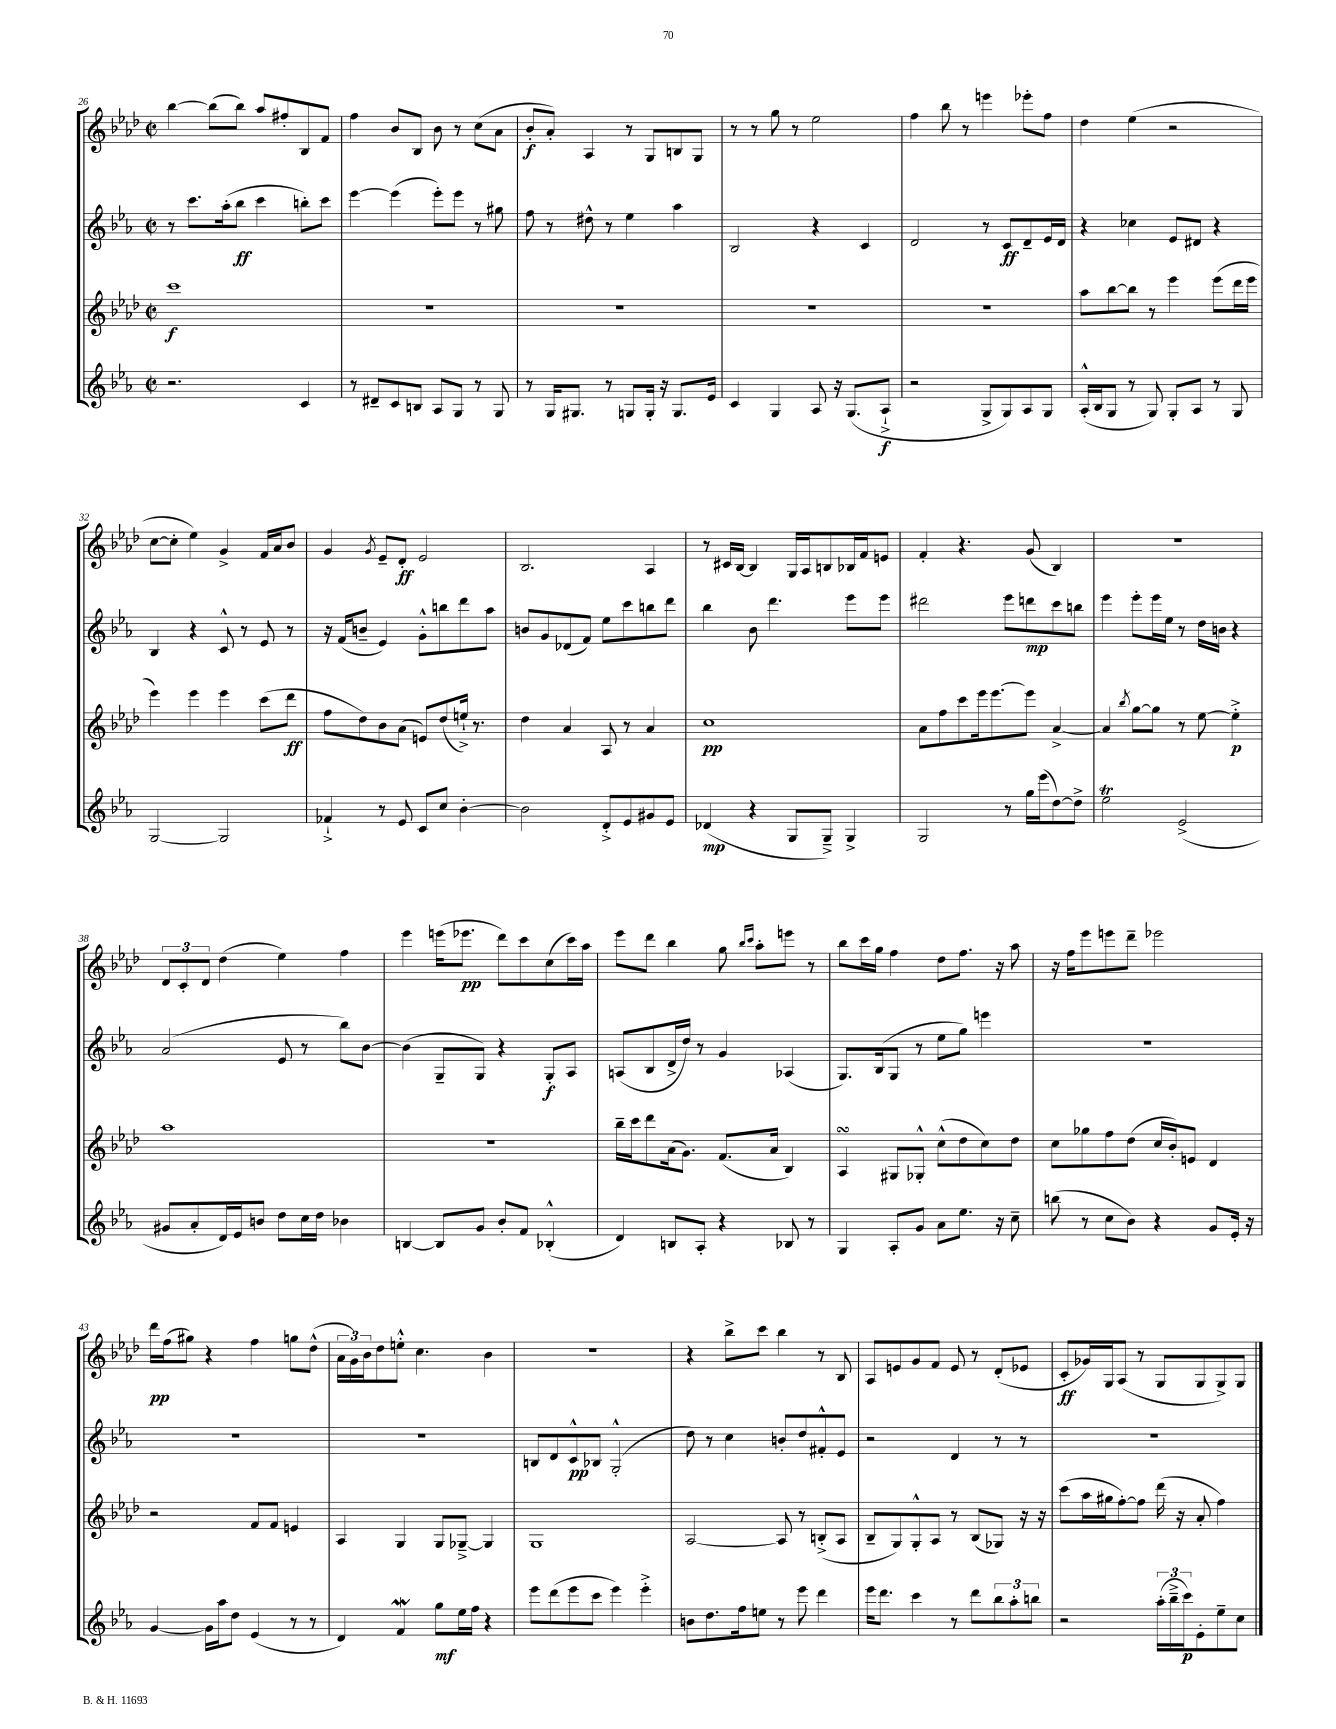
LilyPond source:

<<
\new StaffGroup <<
\new Staff = "s0" {
    \clef treble \key aes \major \defaultTimeSignature \time 2/2
    bes''4~ bes''8( bes''8) aes''8 fis''8-. bes8 f'8 |
    f''4 bes'8 bes8 bes'8 r8 c''8( aes'8 |
    bes'8-.\f aes'8-.) aes4 r8 g8 b8 g8 |
    r8 r8 g''8 r8 ees''2 |
    f''4 bes''8 r8 e'''4 ees'''8-. f''8 |
    des''4 ees''4( r2 |
    c''8~ c''8-. ees''4) g'4-> f'16 aes'16 bes'8 |
    g'4 \acciaccatura { g'8 } ees'8-- des'8-.\ff ees'2 |
    bes2. aes4 |
    r8 cis'16 bes16~ bes4 g16 aes16 b8 bes16 f'16 e'8 |
    f'4-. r4. g'8( bes4) |
    R1 |
    \tuplet 3/2 { des'8 c'8-. des'8 } des''4( ees''4) f''4 |
    ees'''4 e'''16( ees'''8.\pp des'''8) c'''8 c''8( c'''16) aes''16 |
    ees'''8 des'''8 bes''4 g''8 \grace { bes''16 c'''16 } aes''8-. e'''8 r8 |
    bes''8 c'''16 g''16 f''4 des''8 f''8. r16 aes''8 |
    r16 f''16 ees'''8 e'''8 des'''8-- ees'''2 |
    des'''16\pp f''16( gis''8) r4 f''4 g''8 des''8-^( |
    \tuplet 3/2 { aes'16 g'16) bes'16 } des''8 e''8-.-^ c''4. bes'4 |
    R1 |
    r4 bes''8-> c'''8 bes''4 r8 bes8 |
    aes8 e'8 g'8 f'8 e'8 r8 des'8-.( ees'8 |
    c'8-.\ff ges'16) g16 aes8( r8 g8 g8 g8->) g8 \bar "|." |
}
\new Staff = "s1" {
    \clef treble \key ees \major \defaultTimeSignature \time 2/2
    r8 c'''8. aes''16-.( bes''8\ff c'''4 b''8-.) c'''8 |
    ees'''4~ ees'''4( ees'''8-.) ees'''8 r8 gis''8 |
    f''8 r8 dis''8-^ r8 ees''4 aes''4 |
    bes2 r4 c'4 |
    d'2 r8 c'8\ff d'8-- ees'16 d'16 |
    r4 ces''4 ees'8 dis'8 r4 |
    bes4 r4 c'8-^ r8 ees'8 r8 |
    r16 f'16( b'8-- ees'4) g'8-.-^ b''8 d'''8 aes''8 |
    b'8 g'8 des'8( f'8) ees''8 c'''8 b''8 d'''8 |
    bes''4 bes'8 d'''4. ees'''8 ees'''8 |
    dis'''2 ees'''8 d'''8\mp c'''8 b''8 |
    ees'''4 ees'''8-. ees'''16 ees''16 r8 d''16 b'16 r4 |
    aes'2( ees'8 r8 bes''8) bes'8~ |
    bes'4( g8-- g8) r4 g8-.\f aes8 |
    a8( bes8 d'16-> d''16) r8 g'4 aes4( |
    g8.) bes16( g8 r8 ees''8 g''8) e'''4 |
    R1 |
    R1 |
    R1 |
    b8 d'8 c'8-^\pp bes8 g2-.-^( |
    d''8) r8 c''4 b'8-. d''8 fis'8-.-^ ees'8 |
    r2 d'4 r8 r8 |
    r1 \bar "|." |
}
\new Staff = "s2" {
    \clef treble \key aes \major \defaultTimeSignature \time 2/2
    c'''1\f |
    R1 |
    R1 |
    R1 |
    R1 |
    aes''8 bes''8~ bes''8 r8 ees'''4 ees'''8( des'''16 ees'''16 |
    ees'''4) ees'''4 ees'''4 c'''8( des'''8\ff |
    f''8 des''8) bes'8 aes'8( e'8) des''8( e''16-!->) r8. |
    des''4 aes'4 aes8 r8 aes'4 |
    c''1\pp |
    aes'8 f''8 c'''8 ees'''16 ees'''8.~ ees'''8 aes'4~-> |
    aes'4 \acciaccatura { bes''8 } g''8~ g''8 r8 ees''8~ ees''4-.->\p |
    aes''1 |
    R1 |
    bes''16-- c'''16 des'''8 aes'16( g'8.) f'8.( aes'16 bes4) |
    aes4\turn gis8 ges8-.-^ c''8-^( des''8 c''8) des''8 |
    c''8 ges''8 f''8 des''8( c''16 bes'16-.) e'8 des'4 |
    r2 f'8 f'8 e'4 |
    aes4 g4 g8 ges8~---> ges4 |
    g1 |
    aes2~ aes8 r8 b8-.->( aes8 |
    bes8-- g8) g8-.-^ aes8 r8 bes8( ges8) r16 r16 |
    c'''8( aes''16 gis''16 f''8~-.) f''8 des'''16( r16 aes'8-. f''4) \bar "|." |
}
\new Staff = "s3" {
    \clef treble \key ees \major \defaultTimeSignature \time 2/2
    r2. c'4 |
    r8 dis'8-- c'8 b8 aes8 g8 r8 g8 |
    r8 g16 gis8. r8 g8 g16-. r16 g8. ees'16 |
    c'4 g4 aes8 r16 g8.( aes8-!->\f |
    r2 g8-> g8) aes8 g8 |
    aes16-.-^( bes16 g8 r8 g8) g8-. aes8 r8 g8 |
    g2~ g2 |
    fes'4-!-> r8 ees'8 c'8 c''8 bes'4~-. |
    bes'2 d'8-.-> ees'8 gis'8 ees'8 |
    des'4\mp( r4 g8 g8--->) g4-> |
    g2 r8 g''16 ees'''16( d''8~) d''8-> |
    ees''2\trill ees'2->( |
    gis'8 aes'8-. d'16) ees'16 b'8 d''8 c''16 d''16 bes'4 |
    b4~ b8 g'8 bes'8-. f'8 bes4-.-^( |
    d'4) b8 aes8-. r4 bes8 r8 |
    g4 aes8-. g'8 aes'8 ees''8. r16 c''8-- |
    b''8( r8 c''8 bes'8) r4 g'8 ees'16-. r16 |
    g'4~ g'16 aes''16 d''8 ees'4( r8 r8 |
    d'4) f'4\mordent g''8\mf ees''16 f''16 r4 |
    ees'''8 d'''8( ees'''8 c'''8 ees'''4) ees'''4-.-> |
    b'8 d''8. f''16 e''8 r8 ees'''8 d'''4 |
    ees'''16 d'''8. c'''4 r8 d'''8 \tuplet 3/2 { bes''8 aes''8-. b''8 } |
    r2 \tuplet 3/2 { aes''16-.( bes''16---> c'''16\p) } ees'8-. ees''8-- c''8 \bar "|." |
}
>>
>>
\layout { \context { \Score currentBarNumber = #26 } }
